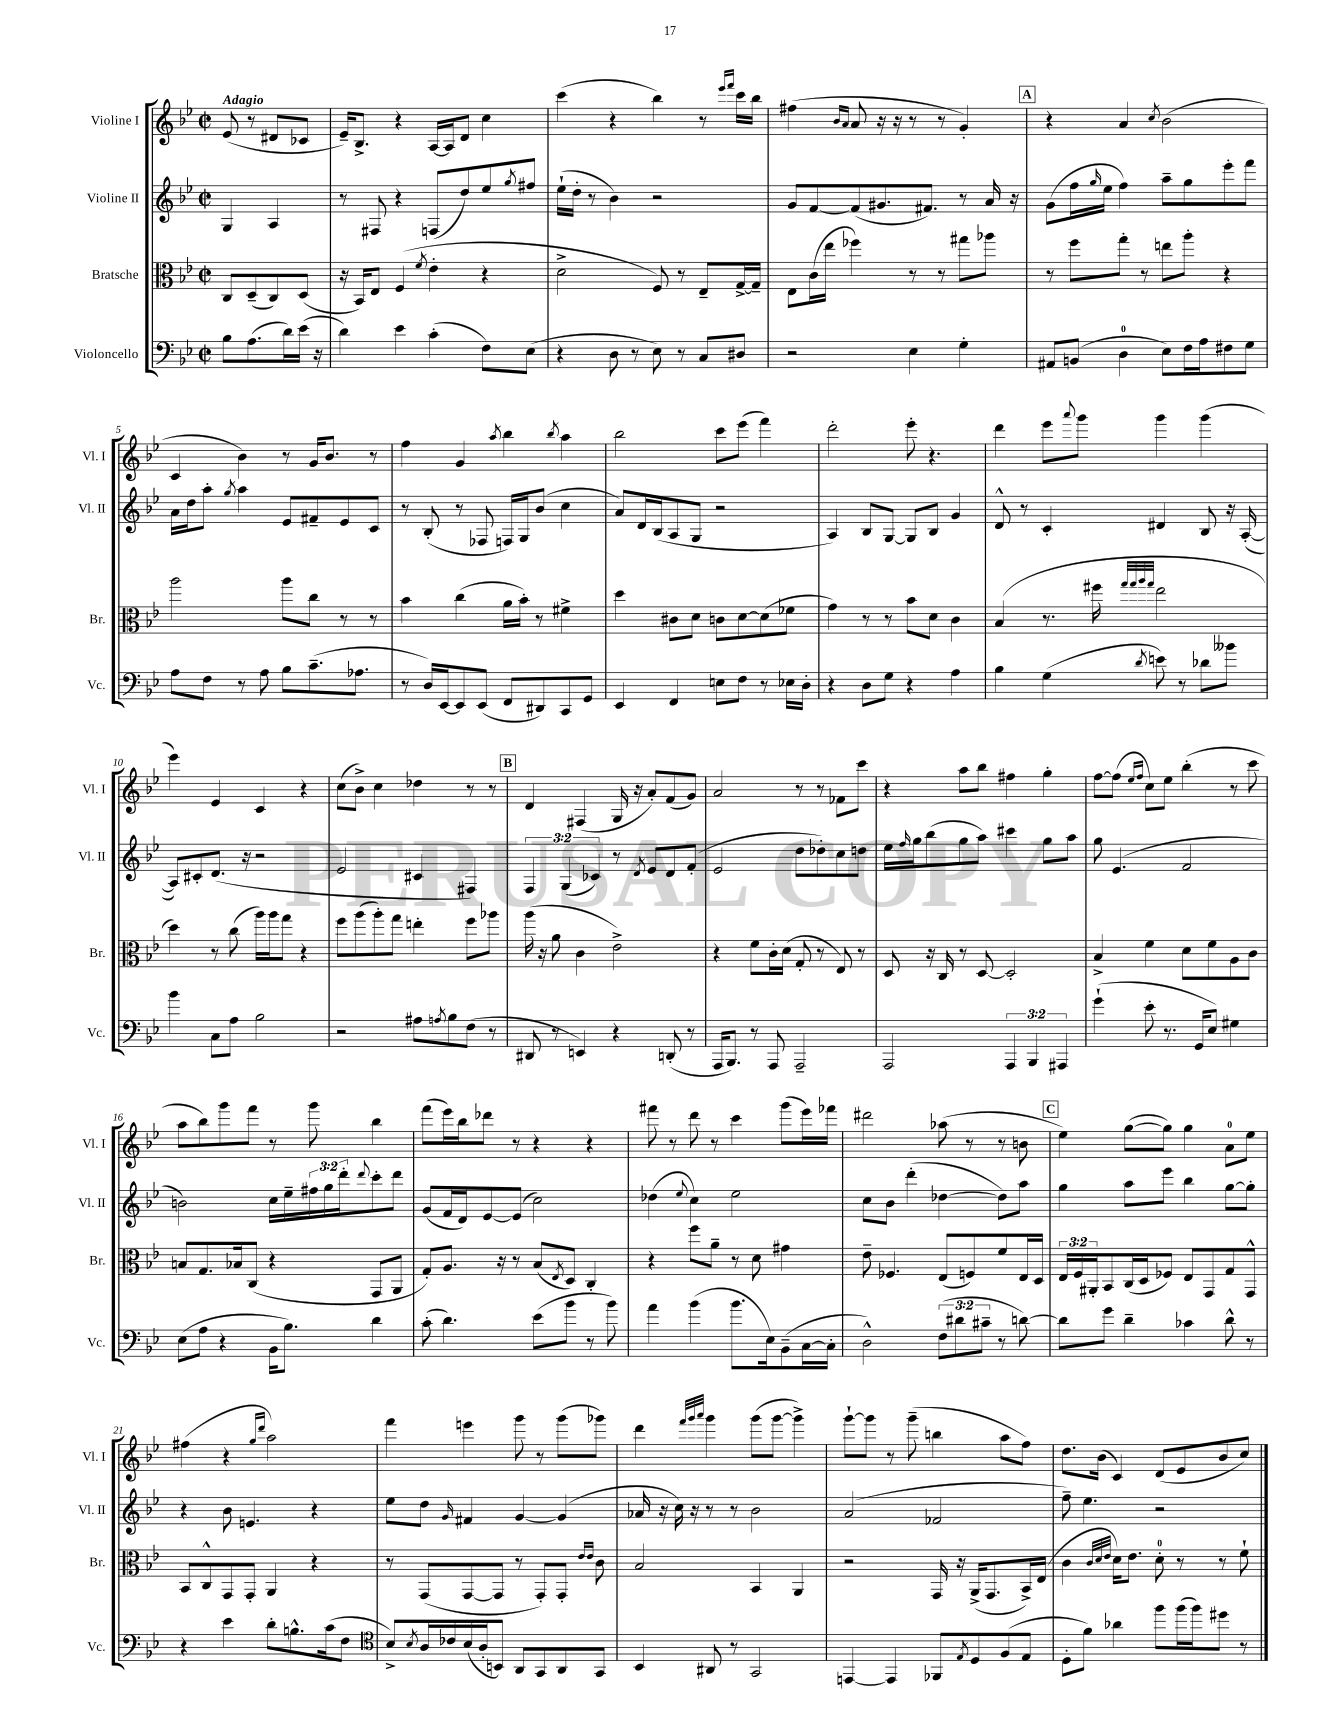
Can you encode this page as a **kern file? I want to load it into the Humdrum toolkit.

**kern	**kern	**kern	**kern
*part4	*part3	*part2	*part1
*staff4	*staff3	*staff2	*staff1
*I"Violoncello	*I"Bratsche	*I"Violine II	*I"Violine I
*I'Vc.	*I'Br.	*I'Vl. II	*I'Vl. I
*clefF4	*clefC3	*clefG2	*clefG2
*k[b-e-]	*k[b-e-]	*k[b-e-]	*k[b-e-]
*M2/2	*M2/2	*M2/2	*M2/2
*met(c|)	*met(c|)	*met(c|)	*met(c|)
=	=	=	=
!	!	!	!LO:TX:a:B:t=Adagio
8B-\L	8C/L	4G/	(8e-/
(8.A\	(8D~/	.	8r
.	8C/)	4A/	8d#X/L
16d\L)	.	.	.
(16e-\JJ	(8D/J	.	8c-X/J
16r	.	.	.
=1	=1	=1	=1
4d\)	16r	8r	16e-~/KL)
.	16BB-/KL)	.	8.B-^/J
.	8E-/J	8F#X/	.
4e-\	(4F/	4r	4r
.	8qf/	.	.
(4c'\	4e-'\	(8Fn/L	[16A/LL
.	.	.	16A/J]
.	.	8dd/)	8d/J
8F\L)	4r	8ee-/	4cc\
.	.	8qgg/	.
(8E-\J	.	8ff#X/J	.
=2	=2	=2	=2
4r	2d^\	(16ee-`\LL	(4ccc\
.	.	16dd'\JJ	.
.	.	8r	.
8D\	.	4b-\)	4r
8r	.	.	.
8E-\)	8F/)	2r	4bb-\)
8r	8r	.	.
8C/L	8E-~/L	.	8r
.	.	.	16qqeee-/LL
.	.	.	16qqfff/JJ
8D#X/J	[16G^/L	.	16ccc\LL
.	16G~/JJ]	.	16bb-\JJ
=3	=3	=3	=3
2r	8E-\L	8g/L	(4ff#X\
.	(16c\L	[8f/	.
.	16ee-\JJ	.	.
.	.	.	16qqb-/LL
.	.	.	16qqa/JJ
.	4ff-X\)	(8f/]	8a/
.	.	8.g#X/	16r
.	.	.	16r
4E-\	8r	.	8r
.	.	8.f#X/J)	.
.	8r	.	8r
4G'\	8gg#X\L	8r	4g'/)
.	8aa-X\J	16a/	.
.	.	16r	.
!!LO:REH:place=s1:t=A
=4	=4	=4	=4
8AA#X/L	8r	(8g\L	4r
(8BBn/J	8ff\L	16ff\L	.
.	.	16qqgg/	.
.	.	16ee-\JJ	.
4D\	8gg'\J	4ff\)	4a/
.	8r	.	.
.	.	.	8qcc/
8E-\L)	8een\L	8aa~\L	(2b-\
16F\L	8aa'\J	8gg\	.
16A\J	.	.	.
8F#X\	4r	8eee-'\	.
8G\J	.	8fff\J	.
!!LO:LB:g=z
=5	=5	=5	=5
8A\L	2aa\	16a\LL	4c/
.	.	16dd\J	.
8F\J	.	8aa'\J	.
.	.	8qgg/	.
8r	.	4aa\	4b-\)
8A\	.	.	.
8B-\L	8aa\L	8e-/L	8r
(8.c~\	8cc\J	8f#X~/	16g/KL
.	.	.	8.b-/J
.	8r	8e-/	.
8.A-X\J	.	.	.
.	8r	8c/J	8r
=6	=6	=6	=6
8r	4b-\	8r	4ff\
16D/LL)	.	(8B-'/	.
[16EE-/J	.	.	.
8EE-/]	(4cc\	8r	4g/
(8EE-/J	.	8F-X/	.
.	.	.	8qaa/
8FF/L	16a\LL	16Fn/LL)	4bb-\
.	16b-'\JJ)	16G/J	.
8DD#X/)	8r	(8b-/J	.
.	.	.	8qbb-/
8CC/	4f#X^\	4cc\	4aa\
8GG/J	.	.	.
=7	=7	=7	=7
4EE-/	4dd\	8a/L)	2bb-\
.	.	16d/L	.
.	.	(16B-/J	.
4FF/	8c#X\L	8A/	.
.	8d\J	8G/J	.
8En\L	8cn\L	2r	8ccc\L
8F\J	[8d\	.	(8eee-\J
8r	(8d\]	.	4fff\)
16E-X\LL	8f-X\J	.	.
16D'\JJ	.	.	.
=8	=8	=8	=8
4r	4g\)	4A/)	2ddd'\
8D\L	8r	8B-/L	.
8G\J	8r	[8G/J	.
4r	8b-\L	8G/L]	8eee-'\
.	8d\J	8B-/J	4.r
4A\	4c\	4g/	.
=9	=9	=9	=9
4B-\	(4B-/	8d^^/	4ddd\
.	.	8r	.
(4G\	8.r	4c'/	8eee-\L
.	.	.	8qqaaa/
.	.	.	8ggg\J
.	16ff#X\	.	.
.	32qqgg/LLL	.	.
.	32qqgg/	.	.
.	32qqaa/	.	.
8qd/	32qqgg/JJJ	.	.
8en\)	2ee-\	4d#X/	4ggg\
8r	.	.	.
8d-X\L	.	8B-/	(4ggg\
8b--X\J	.	16r	.
.	.	([16A'/	.
!!LO:LB:g=z
=10	=10	=10	=10
4b-\	4dd\)	8A/L])	4eee-\)
.	.	8c#X'/	.
8C\L	8r	(8.d/J	4e-/
8A\J	(8cc\	.	.
.	.	16r	.
2B-\	16aa\LL)	2r	4c/
.	16aa\J	.	.
.	8gg\J	.	.
.	4r	.	4r
=11	=11	=11	=11
2r	8ff\L	2e-/	(8cc\L
.	(8aa\	.	8b-^\J)
.	8aa'\)	.	4cc\
.	8gg\J	.	.
8A#X\L	4een'\	4c#X/	4dd-X\
8qAn/	.	.	.
8B-\	.	.	.
(8F\J	8ff\L	4F#X/)	8r
8r	8aa-X\J	.	8r
!!LO:REH:place=s1:t=B
=12	=12	=12	=12
8DD#X/	(16aa\	6F/	4d/
.	16r	.	.
8r	8a\	.	.
.	.	(6G/	.
4EEn/)	4c\	.	(4F#X/
.	.	6c-X/)	.
4r	2e-^\)	8r	16G/
.	.	.	16r
.	.	8qd/	.
.	.	8e-/L	8a'/L)
(8DDn'/	.	8d/	(8f/
8r	.	(8f'/J	8g/J)
=13	=13	=13	=13
16AAA/KL	4r	2e-/	2a/
8.BBB-/J)	.	.	.
8r	8f\L	.	.
8AAA/	16c'\L	.	.
.	(16d\JJ	.	.
2AAA~/	8G'/	8dd\L	8r
.	8r	8dd-X'\)	8r
.	8E-/)	8cc\	8f-X\L
.	8r	8ddn\J	8ccc\J
=14	=14	=14	=14
2AAA/	8D/	16ee-\LL	4r
.	.	16qqff/	.
.	.	16gg\J	.
.	16r	(8bb-\	.
.	16C/	.	.
.	8r	8gg\	8aa\L
.	[8D/	8aa\J)	8bb-\J
6AAA/	2D'/]	4ccc#X\	4ff#X\
6BBB-/	.	.	.
.	.	8gg\L	4gg'\
6AAA#X/	.	.	.
.	.	8aa\J	.
=15	=15	=15	=15
(4g`\	4B-^/	8gg\	[8ff\L
.	.	(4.e-/	(8ff\J]
.	.	.	16qqee-/LL
.	.	.	16qqff/JJ
8e-'\	4f\	.	8cc\L)
8.r	.	.	8ee-\J
.	8d\L	2f/	(4bb-'\
16GG/KL	.	.	.
8E-/J)	8f\	.	.
4G#X\	8A\	.	8r
.	8c\J	.	8ccc\
!!LO:LB:g=z
=16	=16	=16	=16
(8E-\L	8Bn/L	2bn\)	8aa\L
8A\J	8.G/	.	8bb-\)
4r	.	.	8ggg\
.	16B-X/k	.	.
.	(8C/J	.	8fff\J
16BB-\KL	4r	16cc\LL	8r
8.B-\J)	.	16ee-~\	.
.	.	24ff#X\	8ggg\
.	.	24gg\	.
.	.	24ddd'\J	.
.	.	8qqddd/	.
4d\	8GG/L	8ccc'\	4bb-\
.	8AA/J	8ddd\J	.
=17	=17	=17	=17
(8c'\	8G'/L)	(8g/L	(8fff\L
4.d\)	8.A/J	16f/L	16eee-\L)
.	.	16d/J)	16bb-\J
.	.	[8e-/	8ddd-X\J
.	16r	.	.
.	8r	(8e-/J]	8r
(8e-\L	(8B-/L	2cc\)	4r
.	8qE-/	.	.
8b-\J	8D/J)	.	.
8r	4C'/	.	4r
8b-\)	.	.	.
=18	=18	=18	=18
4a\	4r	(4dd-X\	8fff#X\
.	.	.	8r
.	.	8qqee-/	.
(4b-\	8ff\L	4cc\)	8ddd\
.	8a~\J	.	8r
8.b-\L	8r	2ee-\	4ccc\
.	8d\	.	.
16E-\k)	.	.	.
(8BB-~\	4g#X\	.	(8ggg\L
[16C\L	.	.	16eee-\L)
16C'\JJ]	.	.	16fff-X\JJ
=19	=19	=19	=19
2D^^\)	8e-~\	8cc\L	2ddd#X\
.	4.F-X/	8b-\J	.
.	.	(4ddd'\	.
(12F\L	(8E-/L	[4dd-X\	(8aa-X\
12d#X\	.	.	.
.	8Fn/)	.	8r
12c#X~\J	.	.	.
8r	8f/	8dd-\L])	8r
[8dn\)	16E-/L	8aa\J	8bn\
.	16D/JJ	.	.
!!LO:REH:place=s1:t=C
=20	=20	=20	=20
8d\L]	24E-/LL	4gg\	4ee-\)
.	24F/	.	.
.	24AA#X'/J	.	.
8g\J	8BB-/	.	.
4d~\	(16C/L	8aa\L	([8gg\L
.	16D/J	.	.
.	8F-X/J)	8eee-\J	8gg\J])
4c-X\	8E-/L	4bb-\	4gg\
.	8GG/	.	.
8d^^\	8G/	[8gg\L	8a\L
8r	8GG^^/J	8gg'\J]	8ee-\J
!!LO:LB:g=z
=21	=21	=21	=21
4r	8BB-/L	4r	(4ff#X\
.	8C^^/	.	.
4e-\	8GG/	8b-\	4r
.	8GG'/J	4.en/	.
.	.	.	16qqgg/LL
.	.	.	16qqddd/JJ
8d'\L	4AA/	.	2aa\)
8.Bn^^\	.	.	.
.	4r	4r	.
(16c\k	.	.	.
8F\J	.	.	.
=22	=22	=22	=22
*clefC4	*	*	*
8B-^/L)	8r	8ee-\L	4fff\
8qB-/	.	.	.
16A/L	(8GG/L	8dd\J	.
16c-X/	.	.	.
.	.	16qqg/	.
(16B-/	[8GG/	4f#X/	4eeen\
16A'/J	.	.	.
8BBn/J)	8GG/J]	.	.
8AA/L	8r	[4g/	8ggg\
8GG/	8GG'/L)	.	8r
8AA/	8GG'/J	(4g/]	(8ggg\L
.	16qqe-/LL	.	.
.	16qqe-/JJ	.	.
8GG/J	8c\	.	8ggg-X\J)
=23	=23	=23	=23
4BB-/	2B-/	16a-X/	4ddd\
.	.	16r	.
.	.	16cc\)	.
.	.	16r	.
.	.	.	32qqfff/LLL
.	.	.	32qqggg/
.	.	.	32qqaaa/JJJ
8AA#X/	.	8r	4ggg\
8r	.	8r	.
2GG/	4BB-/	2b-\	(8ggg\L
.	.	.	[8ggg\J
.	4AA/	.	4ggg^\])
=24	=24	=24	=24
[4EEn/	2r	(2a/	[8ggg`\L
.	.	.	8ggg\J]
4EE/]	.	.	8r
.	.	.	(8ggg~\
8FF-X/L	16GG/	2f-X/	4bbn\
.	16r	.	.
8qE-/	.	.	.
8D/	(16AA^/KL	.	.
.	8.GG/	.	.
(8F/	.	.	8aa\L
8E-/J	16BB-^/L)	.	8ff\J)
.	(16E-/JJ	.	.
=25	=25	=25	=25
8D'\L	4c\	8ff~\)	8.dd\L
8f\J)	.	4.ee-\	.
.	.	.	(16b-\Jk
.	32qqc/LLL	.	.
.	32qqd/	.	.
.	32qqe-/JJJ	.	.
4a-X\	16d\KL)	.	4c/)
.	8.e-\J	.	.
8ff\L	8d'\	2r	(8d/L
(16ff\L	8r	.	8e-/
16ff\J)	.	.	.
8dd#X\J	8r	.	8b-/
8r	8f`\	.	8cc/J)
==	==	==	==
*-	*-	*-	*-
